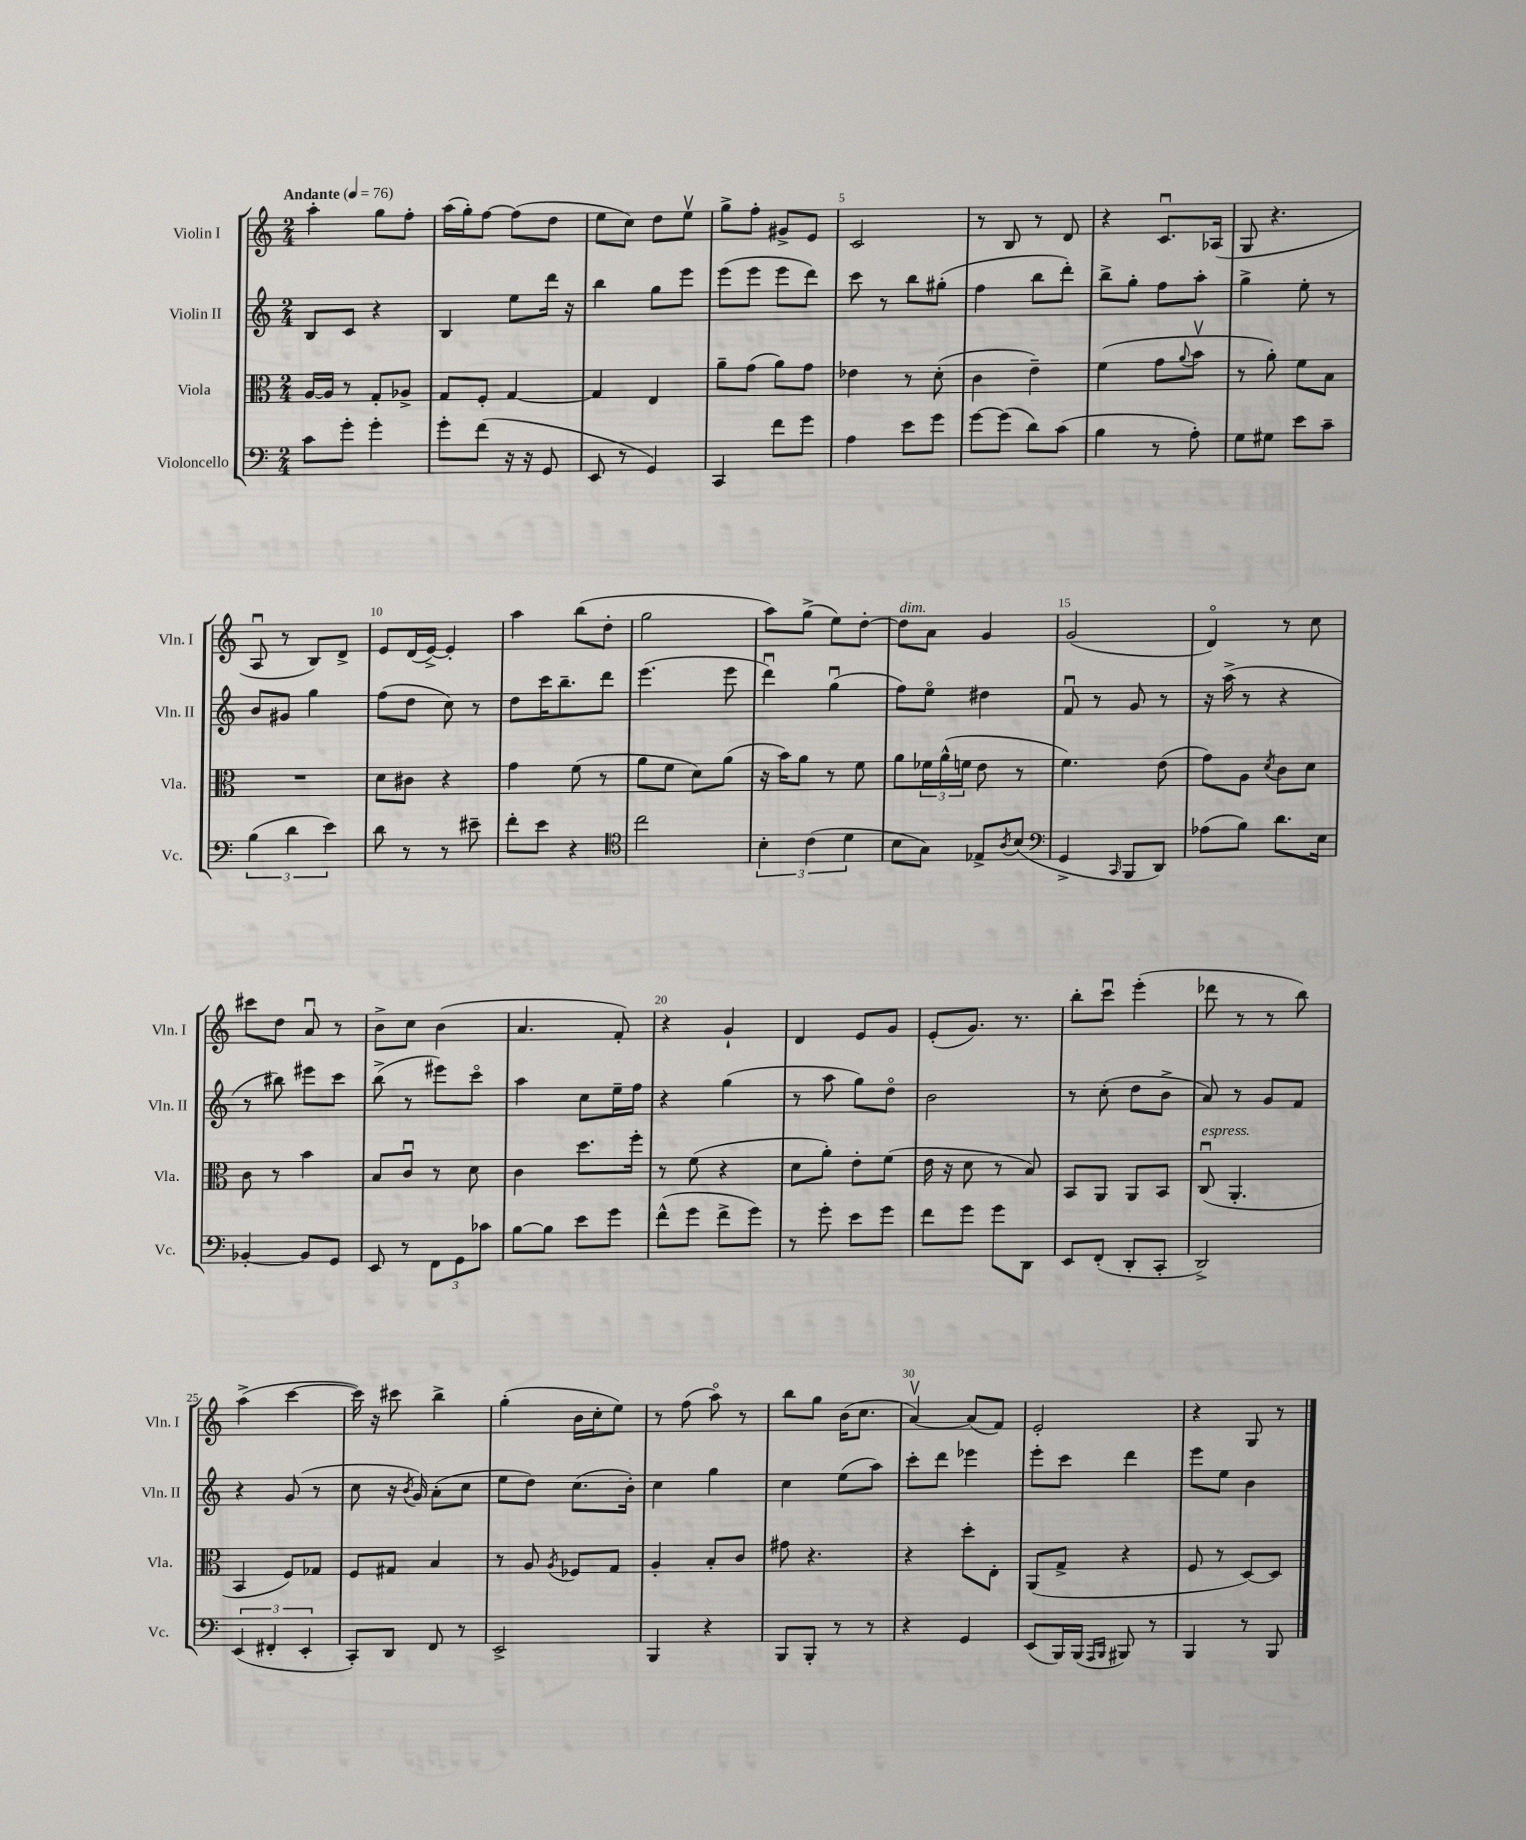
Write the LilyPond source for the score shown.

<<
\new StaffGroup <<
\new Staff = "s0" \with { instrumentName = "Violin I" shortInstrumentName = "Vln. I" } {
    \clef treble \key c \major \numericTimeSignature \time 2/4 \tempo "Andante" 4 = 76
    a''4-. g''8 f''8-. |
    a''16( g''16-.) f''8~ f''8( d''8 |
    e''8 c''8) d''8 e''8\upbow |
    g''8-> f''8-. gis'8-> e'8 |
    c'2 |
    r8 b8 r8 d'8 |
    r4 c'8.\downbow aes16( |
    g8 r4. |
    a8\downbow r8 b8) d'8-> |
    e'8 d'16( e'16~->) e'4-. |
    a''4 b''8( d''8-. |
    g''2 |
    a''8) g''8->( e''8) d''8~-. |
    d''8^\markup { \italic "dim." } a'8 g'4 |
    g'2( |
    d'4\flageolet) r8 c''8 |
    cis'''8 d''8 a'8\downbow r8 |
    b'8-> c''8 b'4( |
    a'4. f'8-.) |
    r4 g'4-! |
    d'4 e'8 g'8 |
    e'8-.( g'8.) r8. |
    b''8-. c'''8\downbow e'''4-.( |
    des'''8 r8 r8 b''8) |
    a''4->( c'''4~ |
    c'''16) r16 cis'''8 b''4-> |
    g''4-.( b'16 c''16-. e''8) |
    r8 f''8( a''8\flageolet) r8 |
    b''8 g''8 b'16( c''8. |
    a'4~\upbow) a'8( f'8) |
    e'2-. |
    r4 g8 r8 \bar "|." |
}
\new Staff = "s1" \with { instrumentName = "Violin II" shortInstrumentName = "Vln. II" } {
    \clef treble \key c \major \numericTimeSignature \time 2/4
    b8 c'8 r4 |
    b4 e''8 d'''16 r16 |
    b''4 g''8 e'''8 |
    e'''8( e'''8 e'''8 d'''8) |
    c'''8 r8 b''8 gis''8-.( |
    f''4 b''8 d'''8-.) |
    b''8-> g''8-. f''8 a''8-. |
    g''4-> e''8-. r8 |
    b'8 gis'8 g''4 |
    f''8( d''8 c''8) r8 |
    d''8 c'''16 b''8.-- d'''8 |
    e'''4.( e'''8 |
    d'''4\downbow) g''4\downbow( |
    f''8) e''8\flageolet dis''4 |
    f'8\downbow r8 g'8 r8 |
    r16 a''16->( r8 r4 |
    r8 bis''8) eis'''8 c'''8 |
    b''8->( r8 eis'''8) c'''8\flageolet |
    a''4 c''8 e''16-- f''16 |
    r4 g''4( |
    r8 a''8 g''8) d''8\flageolet |
    b'2 |
    r8 c''8-.( d''8 b'8-> |
    a'8) r8 g'8 f'8 |
    r4 g'8( r8 |
    c''8 r16 \acciaccatura { b'8 } g'16) a'8-.( c''8 |
    e''8 d''8) c''8.( b'16-.) |
    c''4 g''4 |
    c''4 e''8( a''8) |
    c'''8-. d'''8 ees'''4 |
    e'''8-. c'''8 d'''4 |
    e'''8 e''8 b'4 \bar "|." |
}
\new Staff = "s2" \with { instrumentName = "Viola" shortInstrumentName = "Vla." } {
    \clef alto \key c \major \numericTimeSignature \time 2/4
    a16~ a16 r8 g8-. aes8-> |
    g8 f8-. g4~ |
    g4 e4 |
    a'8-- g'8( a'8) g'8 |
    ees'4 r8 d'8-.( |
    c'4 e'4--) |
    f'4( g'8 \appoggiatura { a'8 } b'8\upbow |
    r8 a'8-.) f'8 b8 |
    R2 |
    d'8 cis'8 r4 |
    g'4 f'8( r8 |
    a'8 f'8 d'8) a'8( |
    r16 b'16) a'8 r8 f'8 |
    a'8 \tuplet 3/2 { fes'16 a'16-^( f'16 } e'8 r8 |
    f'4.) e'8( |
    g'8) a8 \acciaccatura { d'8 } c'8 d'8 |
    c'8 r8 b'4 |
    b8 c'8\downbow r8 d'8 |
    c'4 d''8. f''16-. |
    r8 f'8( r4 |
    d'8 a'8-.) e'8-. f'8( |
    e'16 r16 d'8 r8 b8) |
    b,8 a,8 a,8 b,8 |
    c8\downbow^\markup { \italic "espress." }( a,4.-. |
    b,4 f8) ges8 |
    f8 gis8 b4 |
    r8 a8 \acciaccatura { a8 } fes8 g8 |
    a4-. b8-. c'8 |
    gis'8 r4. |
    r4 d''8-. e8-. |
    a,8( g8-> r4 |
    f8 r8 d8~) d8 \bar "|." |
}
\new Staff = "s3" \with { instrumentName = "Violoncello" shortInstrumentName = "Vc." } {
    \clef bass \key c \major \numericTimeSignature \time 2/4
    c'8 g'8-. g'4-. |
    g'8-. f'8( r16 r16 g,8 |
    e,8 r8 g,4) |
    c,4 f'8 g'8 |
    a4 e'8 g'8 |
    g'8~ g'8( d'8) c'8( |
    b4 r8 a8-.) |
    g8 gis8 e'8 c'8-- |
    \tuplet 3/2 { b4( d'4 e'4) } |
    d'8 r8 r8 eis'8-- |
    f'8-. e'8 r4 |
    \clef tenor c''2 |
    \tuplet 3/2 { b4-. c'4( d'4 } |
    b8 g8) ees8-> \acciaccatura { a8 } b8( |
    \clef bass g,4-> \grace { c,16 } b,,8 d,8) |
    aes8( b8) d'8. e16 |
    bes,4~-. bes,8 g,8 |
    e,8 r8 \tuplet 3/2 { f,8 g,8 ces'8 } |
    b8~ b8 e'8 g'8 |
    f'8-^( g'8 f'8-> g'8) |
    r8 g'8-. e'8 g'8 |
    f'8 g'8 g'8 d,8 |
    e,8 f,8-.( d,8-. c,8-. |
    d,2->) |
    \tuplet 3/2 { e,4( fis,4-. e,4-. } |
    c,8-.) d,8 f,8 r8 |
    e,2-> |
    b,,4 r4 |
    b,,8 b,,8-. r8 r8 |
    r4 g,4 |
    e,8( b,,16) b,,16( \grace { a,,16 b,,16 } bis,,8) r8 |
    b,,4 r8 b,,8 \bar "|." |
}
>>
>>
\layout { \context { \Score \override BarNumber.break-visibility = ##(#f #t #t) barNumberVisibility = #(every-nth-bar-number-visible 5) } }
